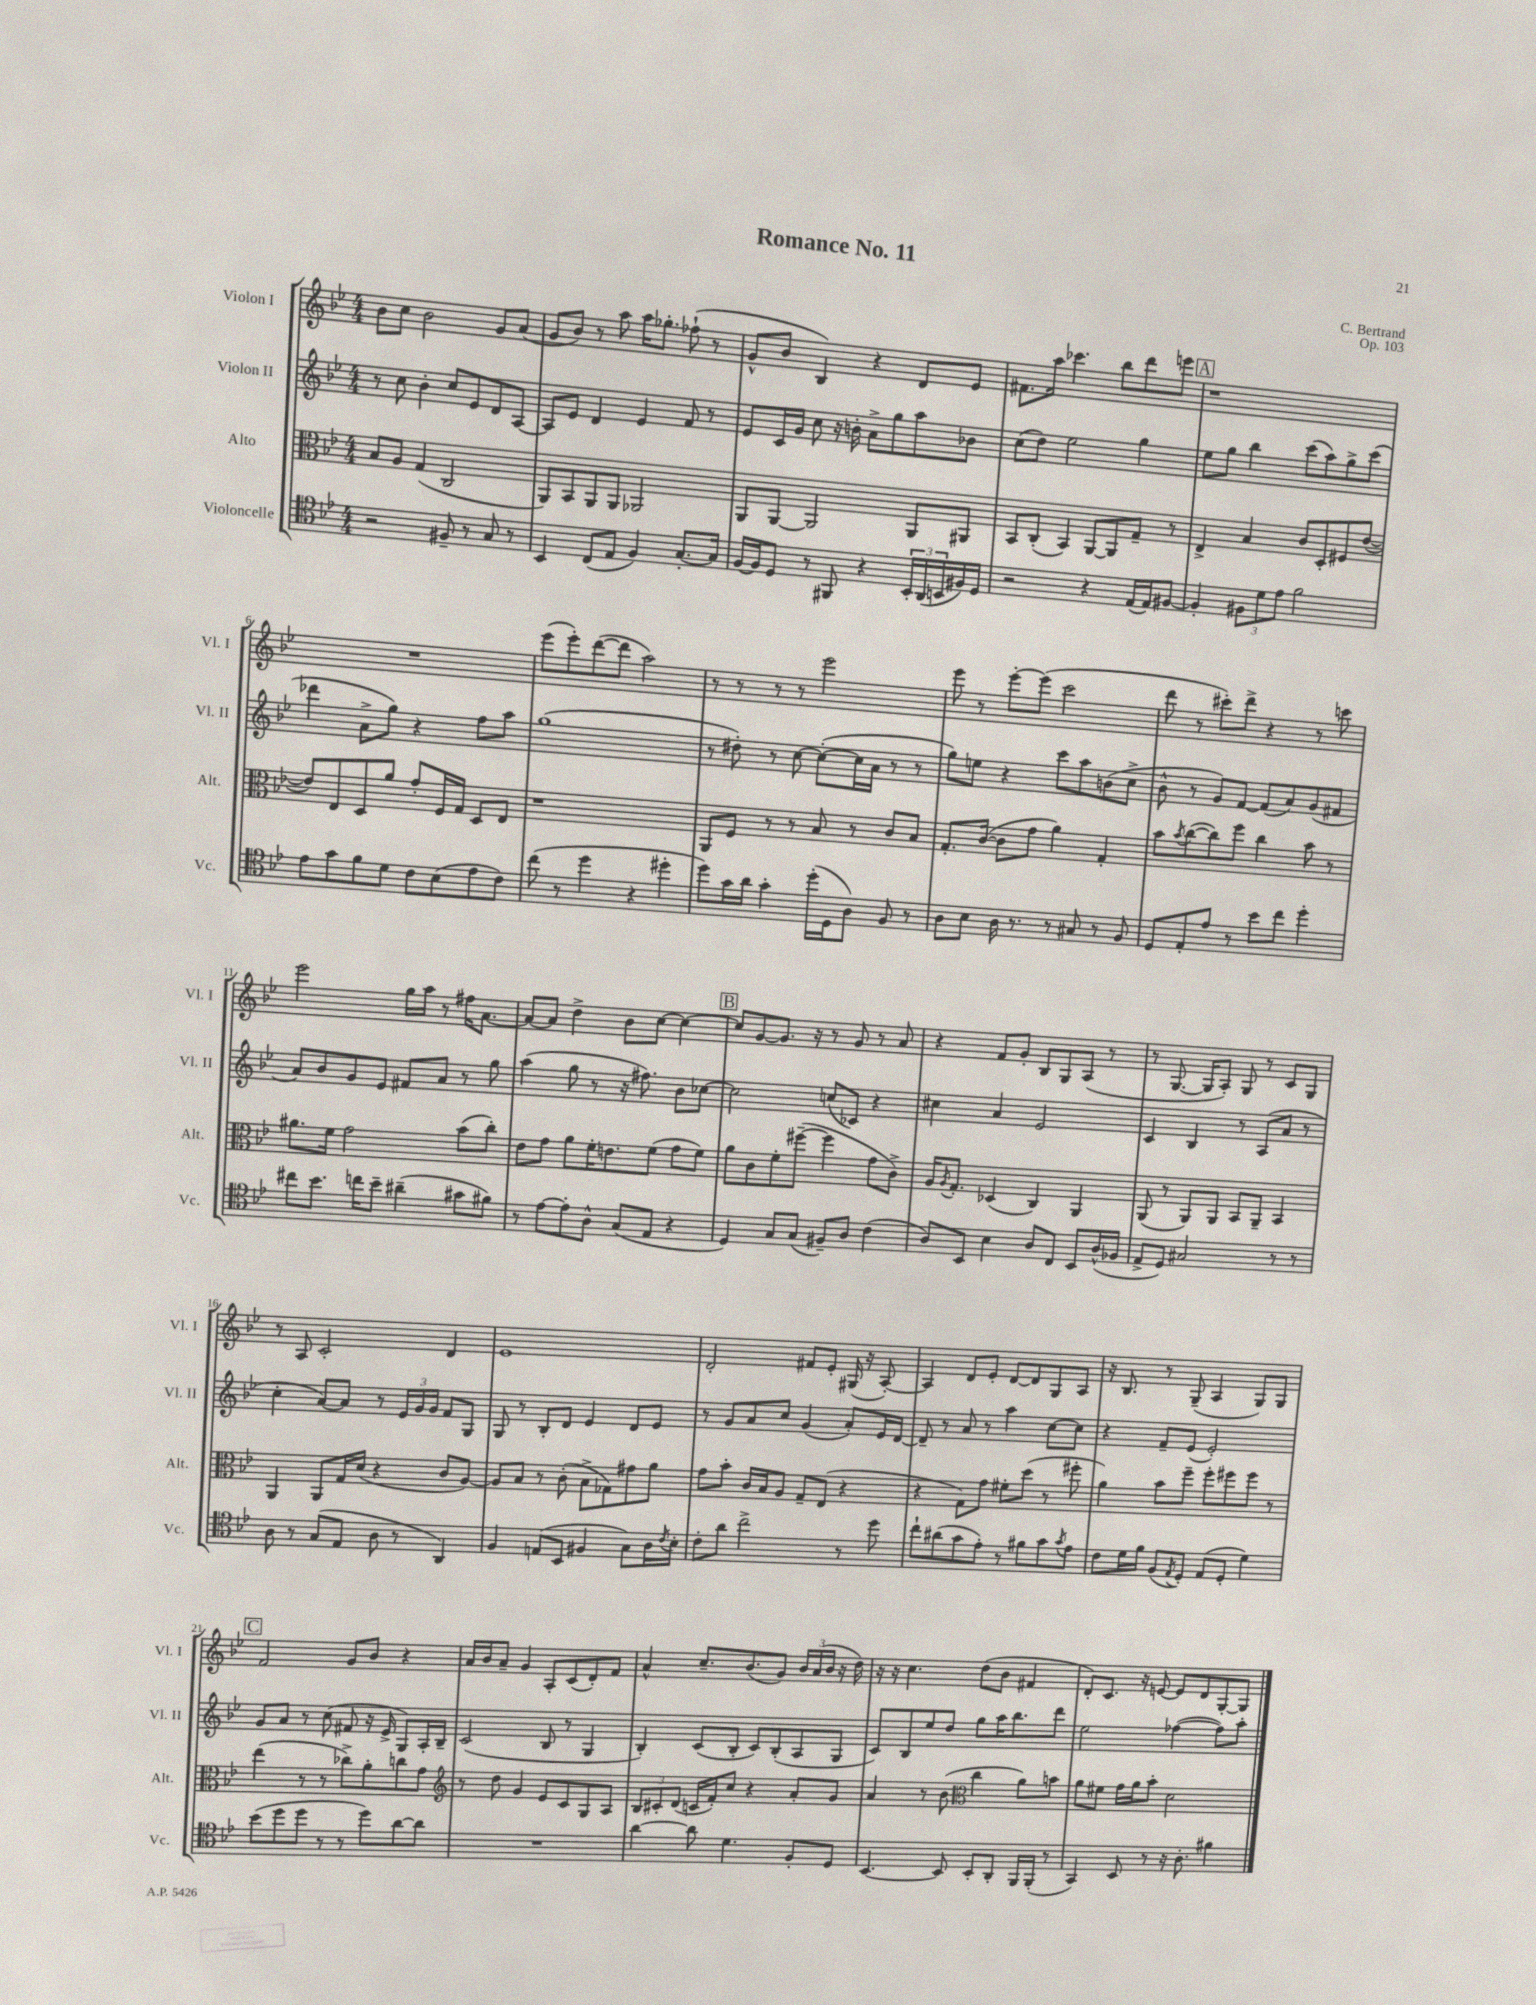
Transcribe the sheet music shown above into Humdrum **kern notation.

**kern	**kern	**kern	**kern
*part4	*part3	*part2	*part1
*staff4	*staff3	*staff2	*staff1
*I"Violoncelle	*I"Alto	*I"Violon II	*I"Violon I
*I'Vc.	*I'Alt.	*I'Vl. II	*I'Vl. I
*clefC4	*clefC3	*clefG2	*clefG2
*k[b-e-]	*k[b-e-]	*k[b-e-]	*k[b-e-]
*M4/4	*M4/4	*M4/4	*M4/4
=1	=1	=1	=1
2r	8B-/L	8r	8b-\L
.	8A/J	8cc\	8cc\J
.	(4G/	4b-'\	2b-\
8F#X~/	2C/	8cc/L	.
8r	.	8e-/	.
8G/	.	8d/	8g/L
8r	.	[8A/J	(8a/J
=2	=2	=2	=2
4BB-/	8AA/L)	8A/L]	8g/L
.	8BB-/	8e-/J	8b-/J)
(8C/L	8AA/	4d/	8r
8E-/J	8AA/J	.	8aa\
4F/)	2AA-X/	4e-/	16aa\KL
.	.	.	8.gg-X'\J
[8.G'/L	.	8f/	(8ff-X`\
.	.	8r	8r
16G/Jk]	.	.	.
=3	=3	=3	=3
[16F/LL	8AA/L	8e-/L	8g^^/L
16F/J]	.	.	.
8D/J	[8AA/J	16c/L	8b-/J
.	.	16g/JJ	.
8r	2AA/]	8cc\	4B-/)
8FF#X/	.	16r	.
.	.	16bn'\	.
4r	.	8a^\L	4r
.	.	8gg\	.
24BB-'/LL	8AA/L	8aa\	8d/L
(24AA/	.	.	.
24BBn/	.	.	.
16F#X/)	8AA#X/J	8b-X\J	8e-/J
16D/JJ	.	.	.
=4	=4	=4	=4
2r	8BB-/L	(8cc\L	8.f#X\L
.	(8C'/J	8dd\J)	.
.	.	.	16aa\Jk
.	4BB-/)	2ee-\	4.ccc-X\
4r	[8AA/L	.	.
.	8AA/]	.	8bb-\L
(16E-/LL	8G~/J	4gg\	8ddd\
16E-/J)	.	.	.
[8F#X/J	8r	.	8eeen\J
!!LO:REH:place=s1:t=A
=5	=5	=5	=5
4F#'/]	4E-^/	8ee-\L	1r
.	.	8gg\J	.
12F#X\L	4B-/	4bb-\	.
12d\	.	.	.
12e-\J	.	.	.
2f\	8c/L	(8ccc\L	.
.	8D'/	8aa\)	.
.	8F#X/	8gg^\	.
.	([8e-/J	(8ccc\J	.
!!LO:LB:g=z
=6	=6	=6	=6
8e-\L	8e-/L])	4ddd-X\	1r
8g\	8E-/	.	.
8f\	8D/	8a^\L	.
8d\J	8a/J	8gg\J)	.
8c\L	8g'/L	4r	.
(8B-\	16F/L	.	.
.	16G/JJ	.	.
8e-\	8D/L	8ff\L	.
8c\J)	8E-/J	8aa\J	.
=7	=7	=7	=7
(8cc\	1r	(1gg	(8eee-\L
8r	.	.	8eee-'\)
4dd\	.	.	([8ddd\
.	.	.	8ddd\J]
4r	.	.	2aa\)
4dd#X'\	.	.	.
=8	=8	=8	=8
8dd\L)	8AA/L	8r	8r
16g\L	8F/J	8dd#X'\)	8r
16a\JJ	.	.	.
4g'\	8r	8r	8r
.	8r	[8cc\	8r
(16dd'\LL	8B-/	(8cc'\L_	2eee-\
16D\J	.	.	.
8A\J)	8r	16cc\L]	.
.	.	16a\JJ	.
8F/	8c/L	8r	.
8r	8B-/J	8r	.
=9	=9	=9	=9
8A\L	8.G'/L	8gg\L)	8eee-\
8B-\J	.	8een\J	8r
.	([16c/Jk	.	.
16A\	8c\L]	4r	[8eee-'\L
8.r	.	.	.
.	8g\J	.	(8eee-\J]
8r	4a\)	8ccc\L	2ccc\
8G#X/	.	8aa\	.
8r	4G'/	(8bn\	.
8F/	.	8cc^\J	.
=10	=10	=10	=10
8D/L	8b-\L	8b-^^\	8ddd\
.	8qb-/	.	.
8E-'/	([8cc\	8r	8r
8e-/J	8cc\])	8g/L)	8ccc#X'\L)
8r	8ff\J	[8f/J	8ddd^\J
8b-\L	4cc\	(8f/L]	4r
8cc\J	.	8a/)	.
4dd'\	8b-\	(8g/	8r
.	8r	8f#X/J	8cccn\
!!LO:LB:g=z
=11	=11	=11	=11
8cc#X\L	8.a#X\L	8a/L)	2eee-\
8.b-\J	.	8b-/	.
.	16f\Jk	.	.
.	2g\	8g/	.
16ccn\KL	.	.	.
8b-~\J	.	8e-/J	.
(4a#X~\	.	8f#X/L	16gg\LL
.	.	.	16aa\JJ
.	.	8a/J	8r
8g#X\L	(8b-\L	8r	16ff#X\KL
.	.	.	[8.a\J
8f#X\J)	8cc'\J)	8gg\	.
=12	=12	=12	=12
8r	8e-\L	(4aa\	8a/L_
[8e-\L	8g\J	.	8a/J]
8e-'\]	8a\L	8gg\	4dd^\
8A^^\J	16f'\K	8r	.
.	8.en\	.	.
(8G/L	.	16r	8b-\L
.	.	8.ff#X\)	.
8E-/J	(8f\J	.	[8cc\J
4r	8g\L	8b-\L	4cc\_
.	8f\J)	[8cc-X\J	.
!!LO:REH:place=s1:t=B
=13	=13	=13	=13
4D/)	8a\L	2cc-\]	8cc/L]
.	8c\	.	[8g/
8G/L	8f'\	.	8.g/J]
(8G/J	([8ff#X~\J	.	.
.	.	.	16r
8F#X~/L)	4ff#\]	(8ccn/L	8r
8A/J	.	8c-X/J)	8g/
(4c\	8g\L	4r	8r
.	8c^\J)	.	8a/
=14	=14	=14	=14
8A/L)	16A/KL	4cc#X\	4r
.	8qA/	.	.
.	8.G'/J	.	.
8BB-/J	.	.	.
4B-\	(4D-X/	4a/	8f/L
.	.	.	8g'/J
8A/L	4C/)	2e-/	8B-/L
8C/J	.	.	8G/
8BB-/L	4AA/	.	(8A/J
(16A^^/L	.	.	8r
16F-X/JJ	.	.	.
=15	=15	=15	=15
8E-^/L	(8AA/	4c/	8r
8D/J)	8r	.	[8.G/
2G#X/	8AA/L)	4B-/	.
.	.	.	16G/KL]
.	8AA/J	.	8A'/J)
.	8BB-/L	8r	8G/
.	8AA~/J	(8A/L	8r
8r	4BB-/	8a/J	8c/L
8r	.	8r	8G/J
!!LO:LB:g=z
=16	=16	=16	=16
8A\	4AA/	4cc'\	8r
8r	.	.	8A/
(8G/L	8AA/L	[8a/L)	2c'/
8E-/J	16G/L	8a/J]	.
.	(16d/JJ	.	.
8A\	4r	8r	.
8r	.	24e-/LL	.
.	.	24g/	.
.	.	24g/JJ	.
4AA/)	8c/L	8f/L	4d/
.	[8A/J)	8G/J	.
=17	=17	=17	=17
4F/	8A/L]	8G/	1e-
.	8B-/J	8r	.
(8En/L	8r	8B-'/L	.
8BB-/J	(8c'\	8d/J	.
4F#X/	8B-^\L	4e-/	.
.	8G-X\)	.	.
8G\L)	8g#X\	8d/L	.
16A\L	8a\J	8e-/J	.
8qc/	.	.	.
16B-'\JJ	.	.	.
=18	=18	=18	=18
8c'\L	8g\L	8r	2d'/
8a\J	8b-'\J	8g/L	.
2cc^\	16c/LL	8a/	.
.	16B-/J	.	.
.	8A/J	8cc/J	.
.	8G~/L	(4g/	8f#X/L
.	(8E-/J	.	8e-'/J
8r	4r	8a'/L)	(16G#X/
.	.	.	16r
8dd\	.	16e-/L	[8A'/)
.	.	[16d/JJ	.
=19	=19	=19	=19
8cc`\L	4r	8d~/]	4A/]
(8a#X\	.	8r	.
8g\	8G\L)	8a/	8d/L
8e-'\J)	8g\J	8r	8e-'/J
8r	8f#X'\L	4aa\	[8d/L
8f#X\L	(8dd\J	.	8d/]
8g\	8r	[8cc\L	8G/
8qg/	.	.	.
8e-\J	8ff#X'\	8cc\J]	8A/J
=20	=20	=20	=20
8c\L	4a\)	4r	16r
.	.	.	8.B-/
16d\L	.	.	.
16f\JJ	.	.	.
(8F/L	8b-\L	8f~/L	8r
8qE-/	.	.	.
8D'/J)	8ff~\J	(8e-/J	(8G~/
(8E-/L	8ff'\L	2e-'/)	4A/
8D'/J	8ff#X\	.	.
4d\)	8ff#\J	.	8G/L)
.	8r	.	8G/J
!!LO:LB:g=z
!!LO:REH:place=s1:t=C
=21	=21	=21	=21
(8b-\L	(4ee-\	8g/L	2f/
8dd\	.	8a/J	.
8dd\J	8r	8r	.
8r	8r	(8cc\	.
8r	8cc-X^\L)	8f#X/	8g/L
8dd\L)	8a'\	16r	8b-/J
.	.	16e-^/	.
[8a\	8ccn\	8G/L)	4r
8a\J]	8g\J	16A'/L	.
.	.	16B-~/JJ	.
=22	=22	=22	=22
*	*clefG2	*	*
1r	8r	(2c/	16a/LL
.	.	.	16b-/J
.	8dd\	.	8a~/J
.	4g/	.	4g/
.	8e-/L	8B-/	8A'/L
.	8c/	8r	(8c/
.	8G/	4G/	8d'/)
.	8A/J	.	8f/J
=23	=23	=23	=23
[4a\	12B-/L	4B-'/)	4a^^/
.	12c#X'/	.	.
.	(12d/J	.	.
8a\]	16cn/LL	(8c/L	8.cc~/L
.	16f'/J)	.	.
4.d\	8cc/J	8B-'/J	.
.	.	.	(8.b-/
.	4r	8c/L)	.
.	.	(8B-'/	8g/J)
8F'/L	8a'/L	8A/	24b-/LL
.	.	.	(24a/
.	.	.	24b-/JJ
8D/J	8g/J	8G/J	16r
.	.	.	16dd\)
=24	=24	=24	=24
[4.BB-/	4a/	8c/L)	16r
.	.	.	16r
.	.	8B-/	4.cc\
.	8r	8ee-/	.
8BB-/]	(8b-\	8dd/J	.
*	*clefC3	*	*
8BB-'/L	4cc\	8gg\L	(8dd\L
8AA'/J	.	16aa\K	8b-\J
.	.	8.bb-\	.
16FF/LL	8a\L)	.	4f#X/
(16FF'/JJ	.	.	.
8r	8bn\J	8ddd\J	.
=25	=25	=25	=25
4GG/)	8a\L	2ee-\	8d'/L)
.	8f#X\J	.	8.c/J
8BB-/	16g\LL	.	.
.	16a\J	.	16r
8r	8b-'\J	.	[8en/
16r	2d\	([4ff-X\	8e/L]
8.A'\	.	.	.
.	.	.	8d/
4f#X\	.	8ff-\L])	[8G'/
.	.	8aa'\J	8G/J]
==	==	==	==
*-	*-	*-	*-
